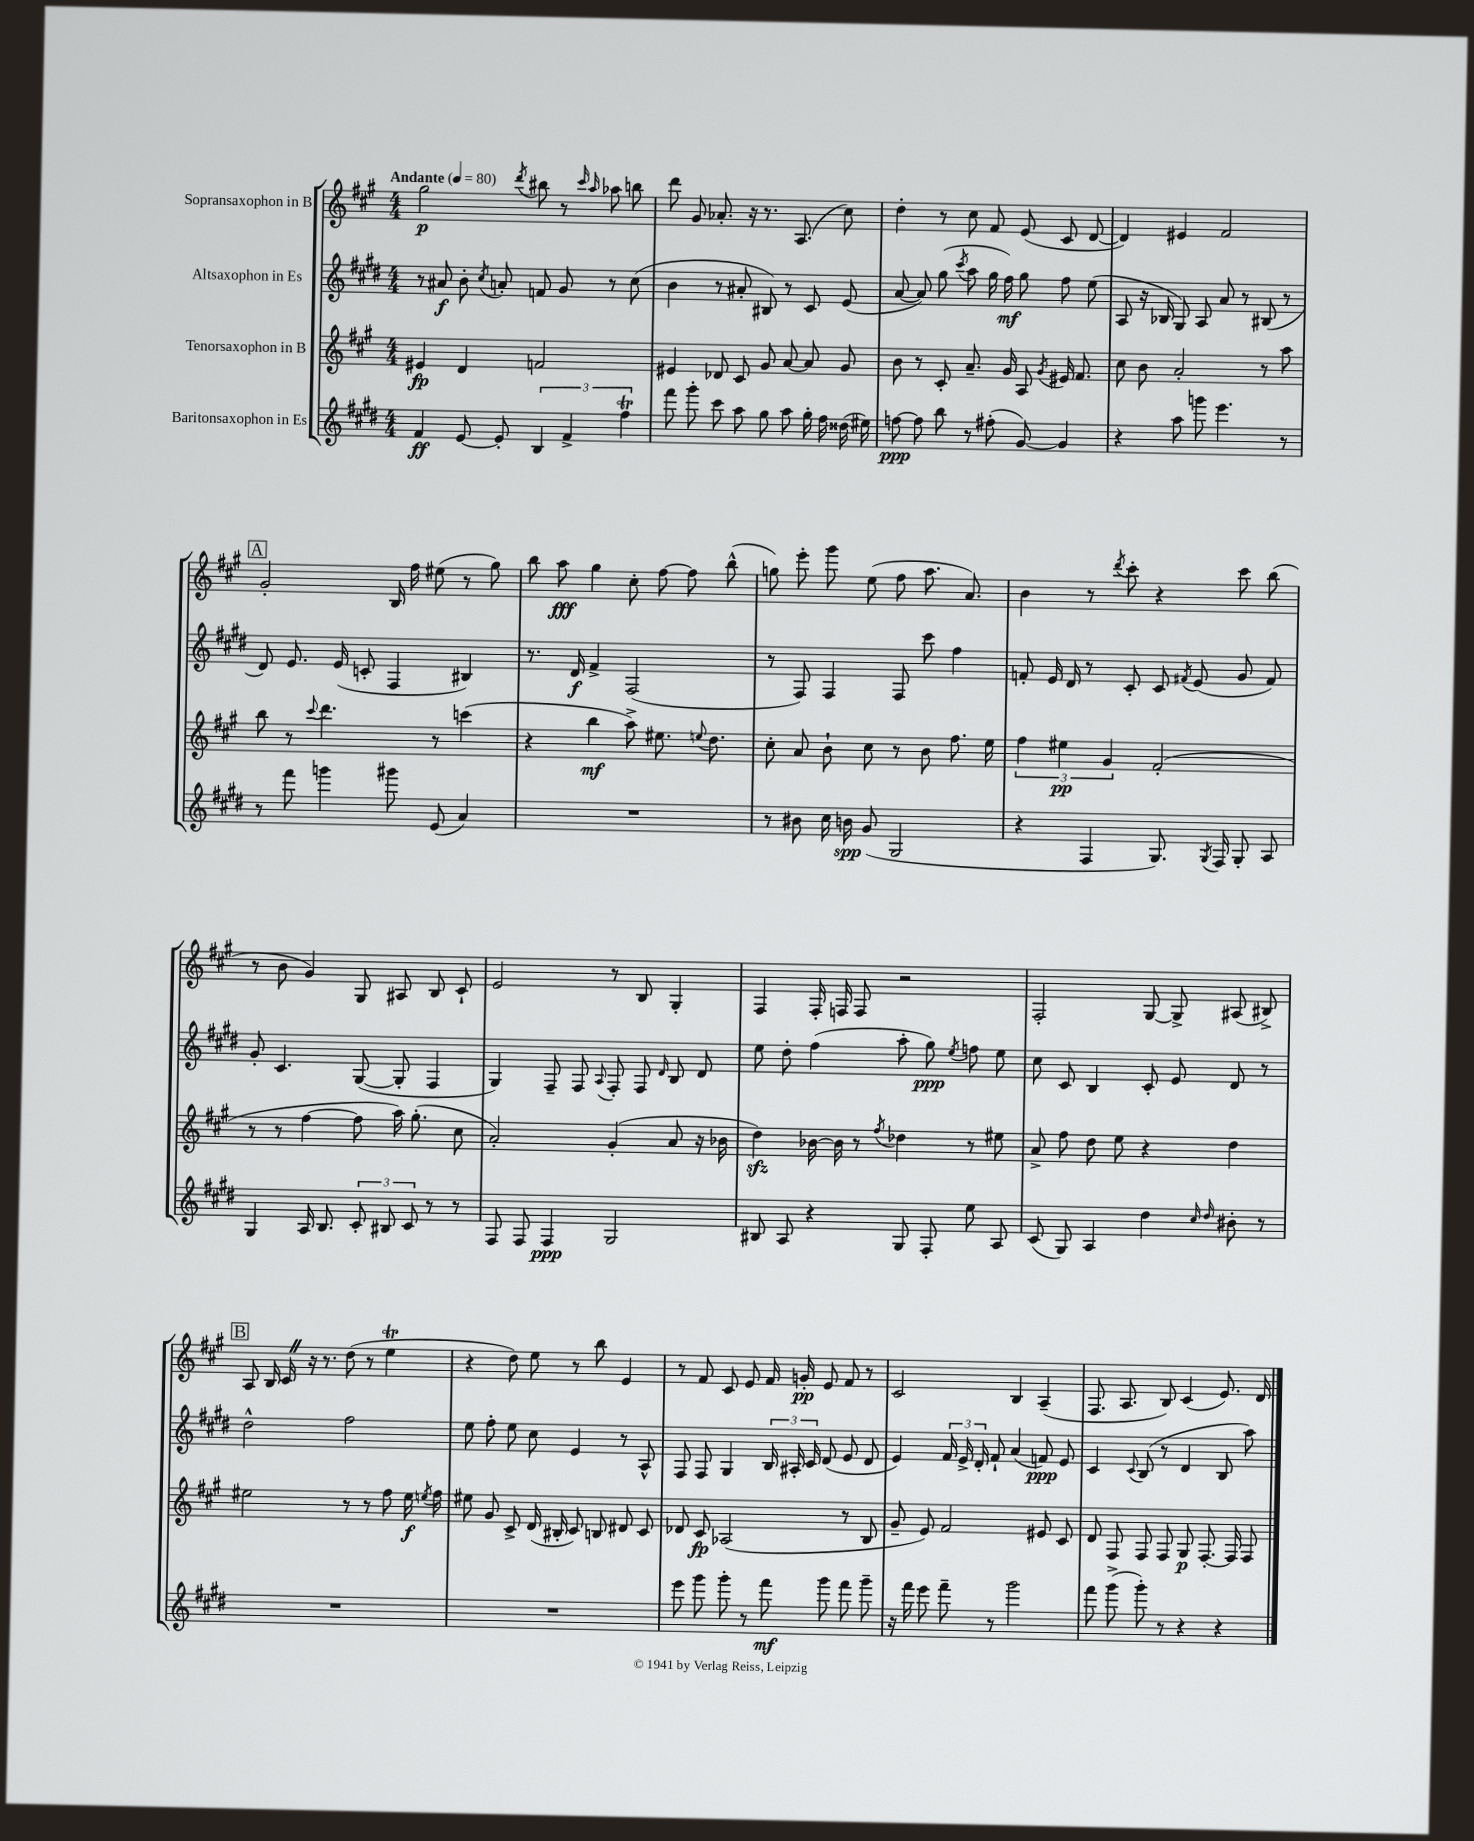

**kern	**kern	**kern	**kern
*staff4	*staff3	*staff2	*staff1
*clefG2	*clefG2	*clefG2	*clefG2
*k[f#c#g#d#]	*k[f#c#g#]	*k[f#c#g#d#]	*k[f#c#g#]
*M4/4	*M4/4	*M4/4	*M4/4
*MM80	*MM80	*MM80	*MM80
4f#/	4e#/	8r	2gg#\
.	.	8a#/	.
[8e/	4d/	8b'\	.
.	.	8qcc#/	.
8e'/]	.	8a'/	.
.	.	.	8qddd/
6B/	2f/	8f/	8bb#\
.	.	8g#/	8r
6f#^/	.	.	.
.	.	.	16qqccc#/
.	.	.	16qqaa/
.	.	8r	8aa-\
6ff#\	.	.	.
.	.	(8cc#\	8bb\
=	=	=	=
8fff#\	4e#/	4b\	8ddd\
8ggg#'\	.	.	8g#/
8ccc#\	8d-/	8r	8.a-'/
8aa\	8c#/	8a#'/	.
.	.	.	16r
8gg#\	8g#/	8B#/)	8.r
8aa\	[8a/	8r	.
.	.	.	(8.A/
16gg#'\	8a/]	8c#/	.
16ff#\	.	.	.
(16dd##\	8g#/	(8e/	8cc#\)
16ee#\)	.	.	.
=	=	=	=
[8ff\	8b\	[8a/	4dd'\
8ff\]	8r	8a/])	.
8bb\	8c#'/	(8gg#\	8r
.	.	8qccc#/	.
8r	8.a~/	8aa\	8cc#\
(8ff#'\	.	16gg#\	8f#/
.	16g#/	16ff#\)	.
[8g#/)	8A/	8gg#\	(8e/
.	8qg#/	.	.
4g#/]	16e#/	8ff#\	8c#/
.	8.f#/	.	.
.	.	(8ee\	[8d/
=	=	=	=
4r	8cc#\	8A/	4d/])
.	8b\	16r	.
.	.	16B-/	.
8aa\	2a'/	8G#/)	4e#/
8ggg\	.	8A/	.
4.eee\	.	8a/	2f#/
.	.	8r	.
.	8r	(8B#/	.
8r	8aa\	8r	.
=	=	=	=
8r	8bb\	8d#/)	2g#'/
8fff#\	8r	8.e/	.
.	8qqccc#/	.	.
4ggg\	4.ddd\	.	.
.	.	(16e/	.
.	.	8c'/	.
8ggg#\	.	4F#/	16B/
.	.	.	16ff#\
(8e/	8r	.	(8ee#\
4a/)	(4ccc\	4B#/)	8r
.	.	.	8gg#\)
=	=	=	=
1r	4r	8.r	8bb\
.	.	.	8aa\
.	.	16d#/	.
.	4bb\	4f#^/	4gg#\
.	8aa^\)	(2F#/	8cc#'\
.	8.ee#\	.	[8ff#\
.	.	.	8ff#\]
.	8qqee/	.	.
.	8.dd\	.	.
.	.	.	(8bb^^\
=	=	=	=
8r	8cc#'\	8r	8gg\)
8b#\	8a/	8F#/)	8eee'\
16cc#\	8b`\	4F#/	8ggg#\
16b\	.	.	.
(8g#/	8cc#\	.	(8ee\
2G#/	8r	8F#/	8ff#\
.	8b\	8ccc#\	8.aa\
.	8.ff#\	4ff#\	.
.	.	.	8.a/)
.	16ee\	.	.
=	=	=	=
4r	6ff#\	8f'/	4b\
.	.	16e/	.
.	6ee#\	.	.
.	.	16d#/	.
4F#/	.	8r	8r
.	6g#/	.	.
.	.	.	8qddd/
.	.	8c#'/	8ccc#'\
8.G#/)	(2f#'/	8c#/	4r
.	.	8qf#/	.
.	.	(8e/	.
8qG#/	.	.	.
16F#/	.	.	.
8G#'/	.	8g#/	8ccc#\
8A/	.	8f#/)	(8bb\
=	=	=	=
4G#/	8r	8g#'/	8r
.	8r	4.c#/	8b\
16A/	[4ff#\	.	4g#/)
8.B/	.	.	.
12c#'/	8ff#\]	([8G#/	8G#/
12B#/	.	.	.
.	16aa\)	8G#'/]	8A#/
12c#/	.	.	.
.	(8.gg#'\	.	.
8r	.	4F#/	8B/
8r	8cc#\	.	8c#`/
=	=	=	=
8F#/	2a'/)	4G#/)	2e/
8F#/	.	.	.
4F#/	.	8F#~/	.
.	.	8F#/	.
.	.	8qqA/	.
2G#/	(4g#'/	8F#'/	8r
.	.	8F#/	8B/
.	.	16qqd#/	.
.	8a/	8B/	4G#'/
.	16r	8d#/	.
.	16b-\	.	.
=	=	=	=
8B#/	4dd\)	8ee\	4F#/
8A/	.	8dd#'\	.
4r	[16b-\	(4ff#\	16F#'/
.	16b-\]	.	16F/
.	8r	.	8F/
.	8qff#/	.	.
8G#/	4dd-\	8aa'\	2r
8F#'/	.	8gg#\)	.
.	.	8qee/	.
8ee\	8r	8ff\	.
8A/	8ee#\	8ee\	.
=	=	=	=
(8c#/	8a^/	8cc#\	2F#'/
8G#/)	8ff#\	8c#/	.
4A/	8dd\	4B/	.
.	8ee\	.	.
4dd#\	4r	8c#'/	[8G#/
.	.	8e/	8G#^/]
16qqcc#/	.	.	.
16qqdd#/	.	.	.
8b#'\	4dd\	8d#/	(8A#/
8r	.	8r	8B#^/)
=	=	=	=
1r	2ee#\	2dd#^^\	8A/
.	.	.	16B/
.	.	.	16c#/
.	.	.	16r
.	.	.	8.r
.	8r	2ff#\	(8dd\
.	8r	.	8r
.	8ff#\	.	4ee\
.	16ee#\	.	.
.	8qee/	.	.
.	16ff#\	.	.
=	=	=	=
1r	8ee#\	8ee\	4r
.	8g#/	8ff#'\	.
.	8c#^/	8ee\	8dd\)
.	(16d/	8cc#\	8ee\
.	16B#'/	.	.
.	8c#/)	4e/	8r
.	8B/	.	8bb\
.	8d#/	8r	4e/
.	8c#/	8A^^/	.
=	=	=	=
8eee\	8d-/	8F#/	8r
8ggg#\	8c#/	8F#/	8f#/
8ggg#'\	(2A-/	4G#/	8c#/
8r	.	.	8e/
8fff#\	.	24B/	16f#/
.	.	24A#'/	.
.	.	.	16g'/
.	.	24c#/	.
8ggg#\	.	(8d#/	8e/
8fff#\	8r	8e/	8f#/
8ggg#~\	8B/	8d#/	8r
=	=	=	=
16r	8g#~/	4e/)	2c#/
16fff#\	.	.	.
8eee\	8e/)	.	.
8fff#~\	2f#/	24f#/	.
.	.	24e^/	.
.	.	24d#'/	.
8r	.	8f#`/	.
2ggg#\	.	(4a/	4B/
.	8e#/	8f/)	(4A~/
.	8c#/	8e/	.
=	=	=	=
8fff#\	8d/	4c#/	8.F#/
(8ggg#^\	8F#/	.	.
.	.	.	8.A/
.	.	8qqc#/	.
8ggg#'\)	8F#/	(8B/	.
8r	8F#/	8r	8B/)
4r	8G#/	4d#/	(4c#/
.	[8.F#'/	.	.
4r	.	8B/	8.e/)
.	16F#/]	.	.
.	8F#/	8aa\)	.
.	.	.	16d/
==	==	==	==
*-	*-	*-	*-
